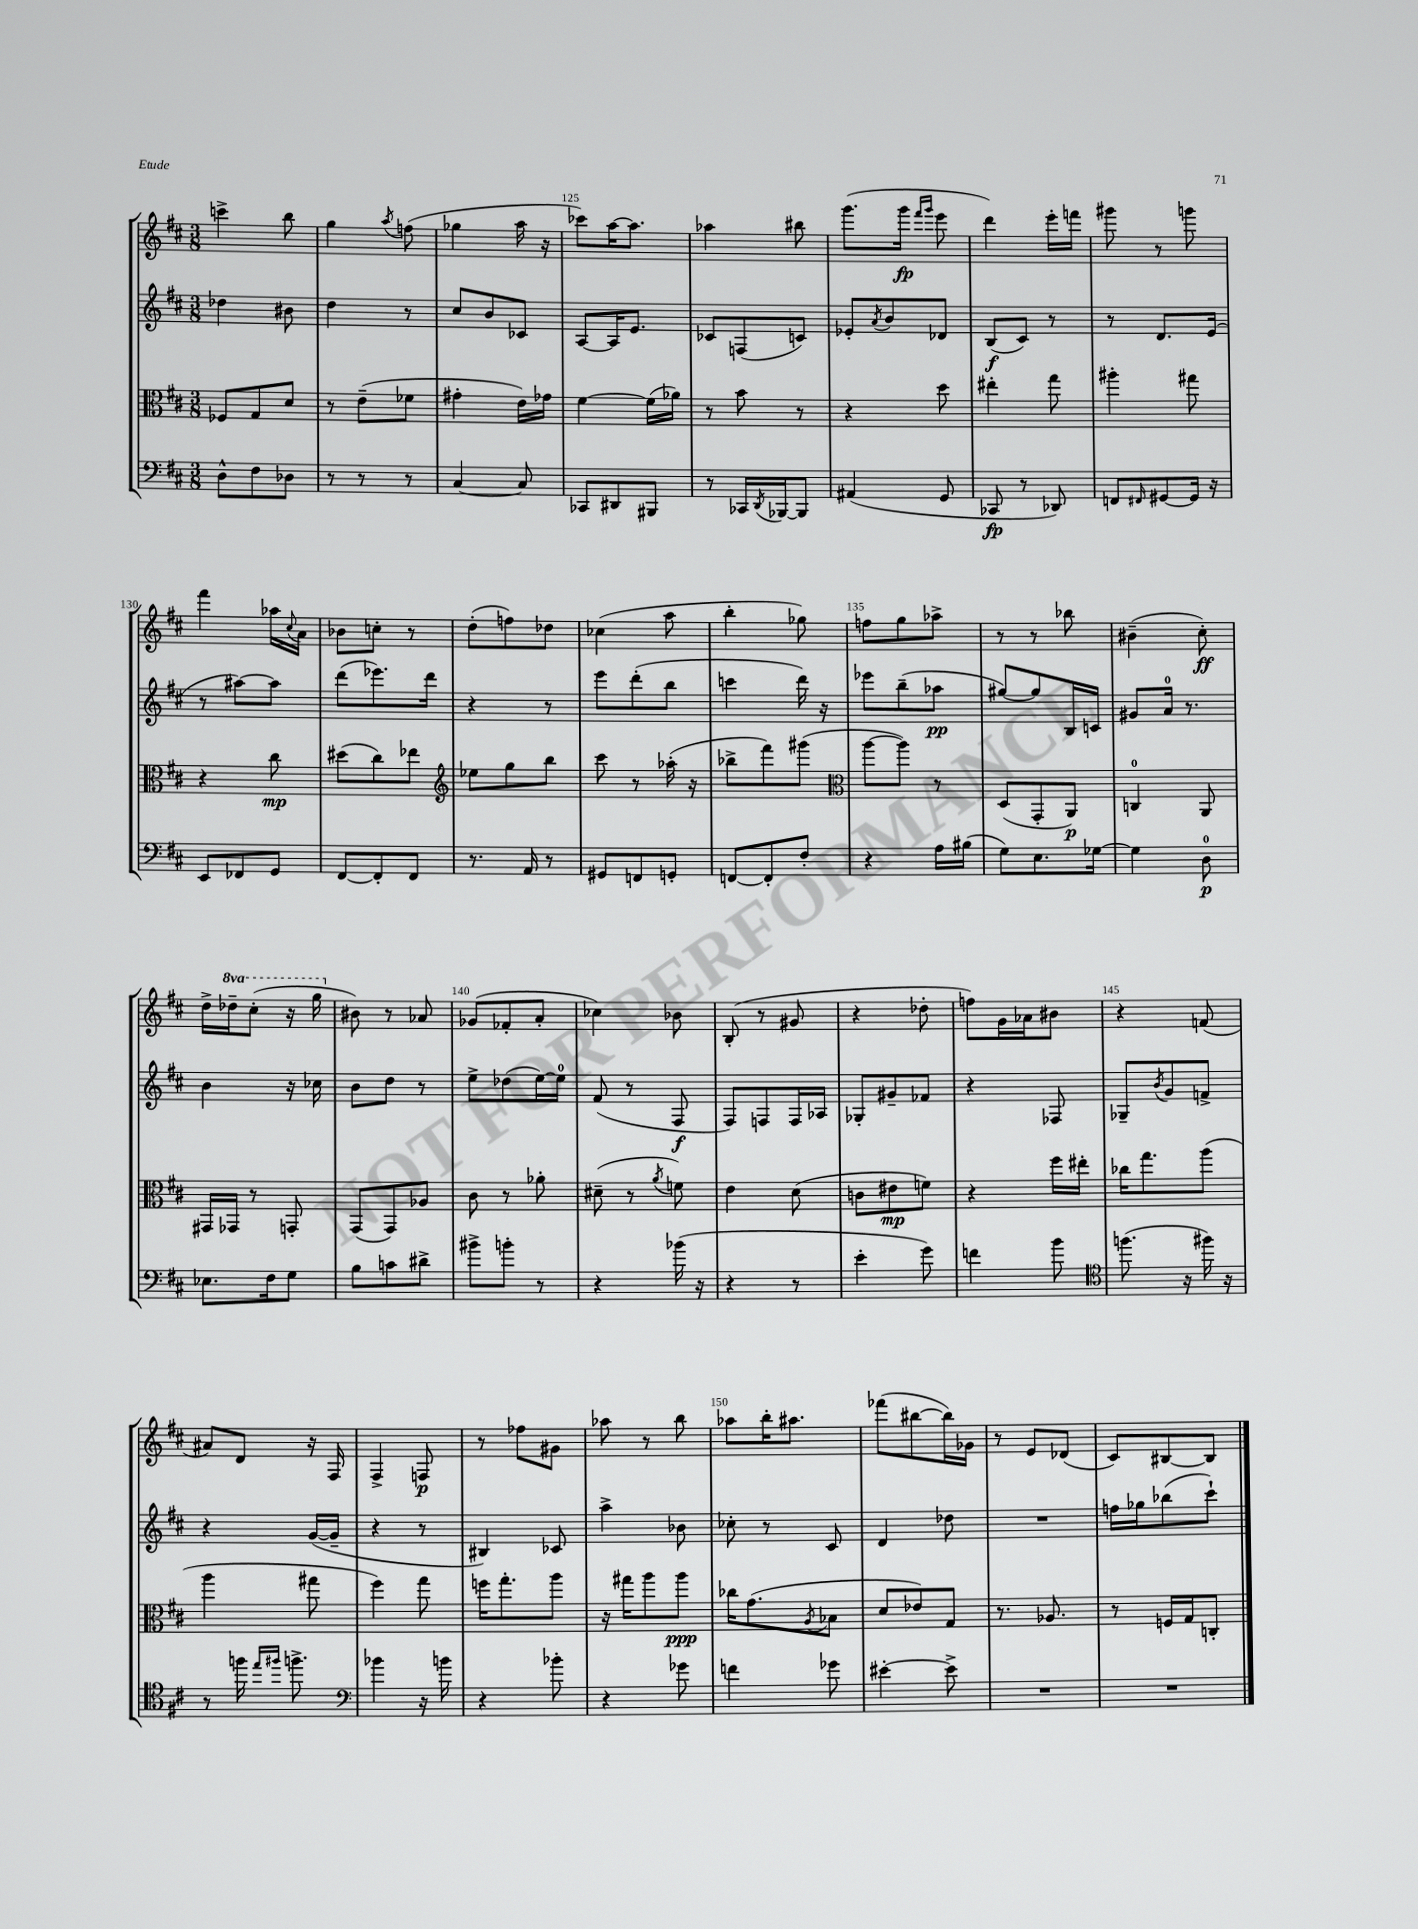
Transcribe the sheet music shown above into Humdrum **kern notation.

**kern	**kern	**kern	**kern
*staff4	*staff3	*staff2	*staff1
*clefF4	*clefC3	*clefG2	*clefG2
*k[f#c#]	*k[f#c#]	*k[f#c#]	*k[f#c#]
*M3/8	*M3/8	*M3/8	*M3/8
8D^^	8F-	4dd-	4ccc^
8F#	8G	.	.
8D-	8d	8b#	8bb
=	=	=	=
8r	8r	4dd	4gg
8r	(8e~	.	.
.	.	.	8qaa
8r	8f-	8r	(8ff
=	=	=	=
[4C#	4g#'	8cc#	4gg-
.	.	8b	.
8C#]	16e)	8c-	16aa
.	16g-	.	16r
=	=	=	=
8CC-	[4f#	[8A	8ccc-)
8DD#	.	16A]	[16aa
.	.	8.e	8.aa]
8BBB#	(16f#]	.	.
.	16a-)	.	.
=	=	=	=
8r	8r	8c-	4aa-
16CC-	8b	(8F	.
8qDD	.	.	.
[16BBB-	.	.	.
8BBB-]	8r	8c)	8bb#
=	=	=	=
(4AA#	4r	8e-'	(8.ggg
.	.	8qa	.
.	.	8b	.
.	.	.	16ggg
.	.	.	16qqfff#
.	.	.	16qqggg
8GG	8dd	8d-	8eee
=	=	=	=
8CC-	4ee#'	(8B	4ddd)
8r	.	8c#)	.
8DD-)	8gg	8r	16eee'
.	.	.	16fff
=	=	=	=
8FF	4aa#'	8r	8ggg#
16qqFF#	.	.	.
[8GG#	.	8.d	8r
16GG#]	8gg#	.	8ggg
16r	.	(16e	.
=	=	=	=
8EE	4r	8r	4fff#
8FF-	.	[8aa#)	.
8GG	8cc#	8aa#]	16aa-
.	.	.	8qqcc#
.	.	.	16a
=	=	=	=
[8FF#	(8dd#	(8ddd	8b-
8FF#']	8cc#)	8.eee-)	8cc'
8FF#	8ee-	.	8r
.	.	16ddd	.
=	=	=	=
*	*clefG2	*	*
8.r	8ee-	4r	(8dd'
.	8gg	.	8ff)
16AA	.	.	.
8r	8bb	8r	8dd-
=	=	=	=
8GG#	8ccc#	8eee	(4cc-
8FF	8r	(8ddd'	.
8GG'	(16aa-'	8bb	8aa
.	16r	.	.
=	=	=	=
[8FF	8bb-^	4ccc	4bb'
8FF']	8fff#)	.	.
8F#'	(8ggg#	16ddd)	8gg-)
.	.	16r	.
=	=	=	=
*	*clefC3	*	*
4r	[8aa	8eee-	8ff
.	8aa])	(8bb~	8gg
16A	8r	8aa-	8aa-^
(16B#	.	.	.
=	=	=	=
8G)	(8D	[8gg#)	8r
8.E	8GG'	8gg#]	8r
.	8AA)	16B	8bb-
[16G-	.	16c	.
=	=	=	=
4G-]	4C	8g#	(4b#~
.	.	16a	.
.	.	8.r	.
8D	8AA	.	8cc#')
=	=	=	=
8.E-	16GG#	4b	16dd^
.	16GG-	.	16ddd-~
.	8r	.	(8ccc#'
16F#	.	.	.
8G	8GG'	16r	16r
.	.	16cc-	16ggg
=	=	=	=
8B	(8GG	8b	8b#)
8c	8GG)	8dd	8r
8d#^	8A-	8r	8a-
=	=	=	=
8b#^	8c#	8ee^	(8g-
8b'	8r	(8dd-	8f-'
8r	8a-'	[16ee)	8a'
.	.	16ee]	.
=	=	=	=
4r	(8d#~	(8f#	4cc-)
.	8r	8r	.
.	8qa	.	.
(16b-	8f)	8F#	8b-
16r	.	.	.
=	=	=	=
4r	4e	8F#)	(8B'
.	.	8F	8r
8r	(8d	16F	8g#
.	.	16A-	.
=	=	=	=
4e'	8c	8G-'	4r
.	8e#	8g#~	.
8g)	8f)	8f-	8dd-'
=	=	=	=
4f	4r	4r	8ff)
.	.	.	16g
.	.	.	16a-
8b	16ff#	8F-	8b#
.	16ee#'	.	.
=	=	=	=
*clefC4	*	*	*
(8.ff	16cc-	8G-~	4r
.	8.gg	.	.
.	.	8qb	.
.	.	8g	.
16r	.	.	.
16ff#)	(8aa	8f^	(8f
16r	.	.	.
=	=	=	=
8r	4aa	4r	8a#)
16ff	.	.	8d
16qqee	.	.	.
16qqff#	.	.	.
8.ff^	.	.	.
.	8gg#	([16g	16r
.	.	16g~]	16F#
=	=	=	=
*clefF4	*	*	*
4b-	4ff#)	4r	4F#^
16r	8gg	8r	8F
16b	.	.	.
=	=	=	=
4r	16ff	4B#)	8r
.	8.gg'	.	.
.	.	.	8ff-
8b-'	8aa	8c-	8g#
=	=	=	=
4r	16r	4aa^	8aa-
.	16gg#	.	.
.	8aa	.	8r
8g-	8aa	8b-	8bb
=	=	=	=
4f	16cc-	8cc-'	8aa-
.	(8.g	.	.
.	.	8r	16bb'
.	.	.	8.aa#
.	8qA	.	.
8g-	8B-	8c#	.
=	=	=	=
[4e#'	8d	4d	(8fff-
.	8e-)	.	[8bb#
8e#^]	8G	8dd-	16bb#])
.	.	.	16g-
=	=	=	=
4.r	8.r	4.r	8r
.	.	.	8e
.	8.A-	.	.
.	.	.	(8d-
=	=	=	=
4.r	8r	16ff	8c#)
.	.	16gg-	.
.	16F	(8bb-	[8B#
.	16G	.	.
.	8C'	8ccc#`)	8B#]
==	==	==	==
*-	*-	*-	*-
